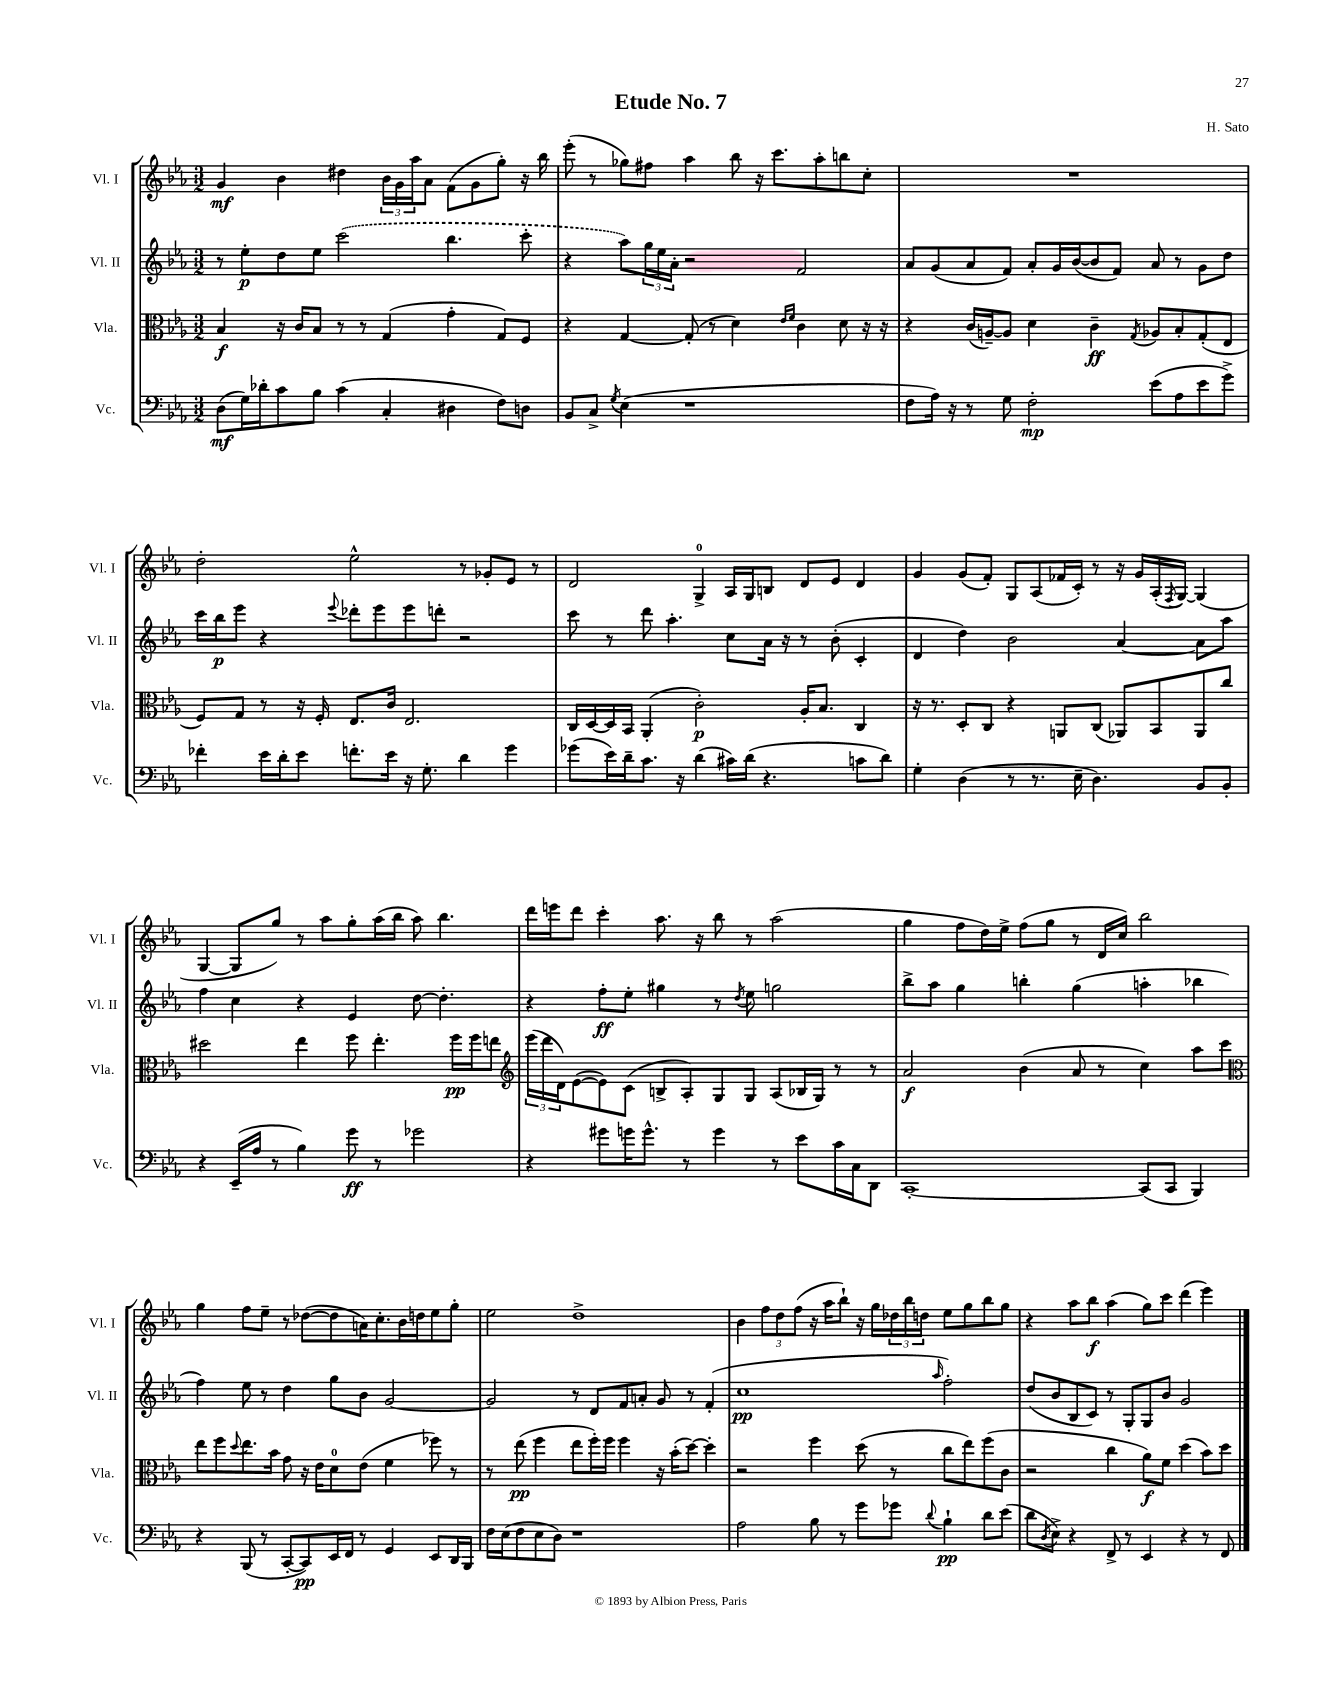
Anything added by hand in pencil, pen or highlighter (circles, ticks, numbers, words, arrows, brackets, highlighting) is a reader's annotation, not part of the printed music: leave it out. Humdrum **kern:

**kern	**kern	**kern	**kern
*staff4	*staff3	*staff2	*staff1
*clefF4	*clefC3	*clefG2	*clefG2
*k[b-e-a-]	*k[b-e-a-]	*k[b-e-a-]	*k[b-e-a-]
*M3/2	*M3/2	*M3/2	*M3/2
(8D	4B-	8r	4g
16G)	.	8ee-'	.
16d-'	.	.	.
8c	16r	8dd	4b-
.	16c	.	.
8B-	8B-	8ee-	.
(4c	8r	(2ccc	4dd#
.	8r	.	.
4C'	(4G	.	24b-
.	.	.	24g
.	.	.	24aa-
.	.	.	8a-
4D#	4g'	4.bb-	(8f
.	.	.	8g
8F)	8G)	.	8gg')
8D	8F	8ccc'	16r
.	.	.	16bb-
=	=	=	=
8BB-	4r	4r	(8eee-'
8C^	.	.	8r
8qG	.	.	.
(4E-	[4G	8aa-)	8gg-)
.	.	24gg	8ff#
.	.	24ee-	.
.	.	24a-'	.
1r	(8G']	2r	4aa-
.	8r	.	.
.	4d)	.	8bb-
.	.	.	16r
.	.	.	8.ccc
.	16qqe-	.	.
.	16qqf	.	.
.	4c	2f	.
.	.	.	8aa-'
.	8d	.	8bb
.	16r	.	8cc'
.	16r	.	.
=	=	=	=
8F	4r	8a-	1.r
16A-)	.	(8g	.
16r	.	.	.
8r	(16c	8a-	.
.	[16A~)	.	.
8G	8A]	8f)	.
2F'	4d	8a-'	.
.	.	16g	.
.	.	([16b-	.
.	4c~	8b-]	.
.	.	8f)	.
.	8qG	.	.
(8e-	8A-	8a-	.
8A-	8B-'	8r	.
8e-	(8G'	8g	.
8g^)	8E-	8dd	.
=	=	=	=
4f-'	8F)	16ccc	2dd'
.	.	16bb-	.
.	8G	8eee-	.
16e-	8r	4r	.
16d'	.	.	.
8e-	16r	.	.
.	16F'	.	.
.	.	8qqeee-	.
8.f'	8.E-	8ddd-'	2ee-^^
.	.	8eee-	.
16e-	16c	.	.
16r	2.E-	8eee-	.
8.G'	.	.	.
.	.	8ddd'	.
4d	.	2r	8r
.	.	.	8g-'
4g	.	.	8e-
.	.	.	8r
=	=	=	=
(8g-	16C	8ccc	2d
.	[16D	.	.
16e-)	16D]	8r	.
16d~	16BB-	.	.
8.c	(4AA-'	8ddd	.
.	.	4.aa-'	.
16r	.	.	.
(4d	2c')	.	4G^
16c#)	.	8cc	16A-
(16d	.	.	16G
4.r	.	16a-	8B
.	.	16r	.
.	16A-'	8r	8d
.	8.B-	.	.
.	.	(8b-'	8e-
8c	4C	4c'	4d
8d)	.	.	.
=	=	=	=
4G'	16r	4d	4g
.	8.r	.	.
(4D	8D'	4dd)	(8g
.	8C	.	8f')
8r	4r	2b-	8G
8.r	.	.	(8A-
.	8AA	.	16f-
16E-~	.	.	16c')
4.D)	(8C	.	8r
.	8AA-)	[4a-	16r
.	.	.	16g
.	8BB-	.	(16A-'
.	.	.	8qF
.	.	.	[16G)
8BB-	8AA-	8a-]	(4G]
8BB-'	8cc	8aa-	.
=	=	=	=
4r	2dd#	4ff	[4G
(16EE-~	.	4cc	8G]
16A-	.	.	.
8r	.	.	8gg)
4B-)	4ee-	4r	8r
.	.	.	8aa-
8g	8ff	4e-	8gg'
8r	4.ee-'	.	(16aa-
.	.	.	16bb-
2g-	.	[8dd	8aa-)
.	.	4.dd']	4.bb-
.	16ff	.	.
.	16ff	.	.
.	8ee	.	.
=	=	=	=
*	*clefG2	*	*
4r	(24eee-	4r	16ddd
.	24ddd	.	.
.	.	.	16eee
.	24d)	.	.
.	([8e-	.	8ddd
8g#	8e-])	8ff'	4ccc'
16g	(8c	8ee-'	.
8.g^^	.	.	.
.	8B^	4gg#	8.aa-
8r	8A-')	.	.
.	.	.	16r
4g	8G	8r	8bb-
.	.	8qdd	.
.	8G	8ee-	8r
8r	(8A-	2gg	(2aa-
8e-	16B-	.	.
.	16G)	.	.
16c	8r	.	.
16C	.	.	.
8DD	8r	.	.
=	=	=	=
[1CC'	2a-	8bb-^	4gg
.	.	8aa-	.
.	.	4gg	8ff
.	.	.	16dd)
.	.	.	16ee-^
.	(4b-	4bb'	(8ff
.	.	.	8gg
.	8a-	(4gg	8r
.	8r	.	16d
.	.	.	16cc)
(8CC]	4cc)	4aa'	2bb-
8CC	.	.	.
4BBB-)	8aa-	4bb-	.
.	8ccc	.	.
=	=	=	=
*	*clefC3	*	*
4r	8ee-	4ff)	4gg
.	8ff	.	.
.	8qqdd	.	.
(8BBB-	8.ee-	8ee-	8ff
8r	.	8r	8ee-~
.	16b-	.	.
[8CC'	8g	4dd	8r
8CC])	16r	.	([8dd-
.	16e-	.	.
16EE-	8d	8gg	8dd-]
16FF	.	.	.
8r	(8e-	8b-	16a)
.	.	.	8.cc'
4GG	4f	[2g	.
.	.	.	16b-
.	.	.	16dd
8EE-	8ff-)	.	8ee-
16DD	8r	.	8gg'
16BBB-	.	.	.
=	=	=	=
16F	8r	2g]	2ee-
(16E-	.	.	.
8F	(8ee-	.	.
8E-	4ff	.	.
8D)	.	.	.
1r	8ee-	8r	1dd^
.	16ff')	8d	.
.	16ff	.	.
.	4ff	8f	.
.	.	8a'	.
.	16r	8g	.
.	(16b-'	.	.
.	[8dd)	8r	.
.	4dd']	(4f'	.
=	=	=	=
2A-	2r	1cc	4b-
.	.	.	12ff
.	.	.	12dd
.	.	.	(12ff
8B-	4ff	.	16r
.	.	.	16aa-
8r	.	.	8bb-`)
8g	(8dd	.	16r
.	.	.	16gg
8g-	8r	.	24dd-
.	.	.	24bb-
.	.	.	24dd
8qqd	.	16qqaa-	.
4B-`	8cc	2ff')	8ee-
.	8ee-)	.	8gg
8d	(8ff	.	8bb-
(8e-	8c	.	8gg
=	=	=	=
8d	2r	(8dd	4r
8qD	.	.	.
8E-^)	.	8b-	.
4r	.	8B-	8aa-
.	.	8c)	8bb-
8FF^	4cc	8r	(4aa-
8r	.	8G'	.
4EE-	8a-)	8G	8gg)
.	8f	8b-	8ccc
4r	(4dd	2g	(4ddd
8r	8b-)	.	4eee-)
8FF	8dd	.	.
==	==	==	==
*-	*-	*-	*-
